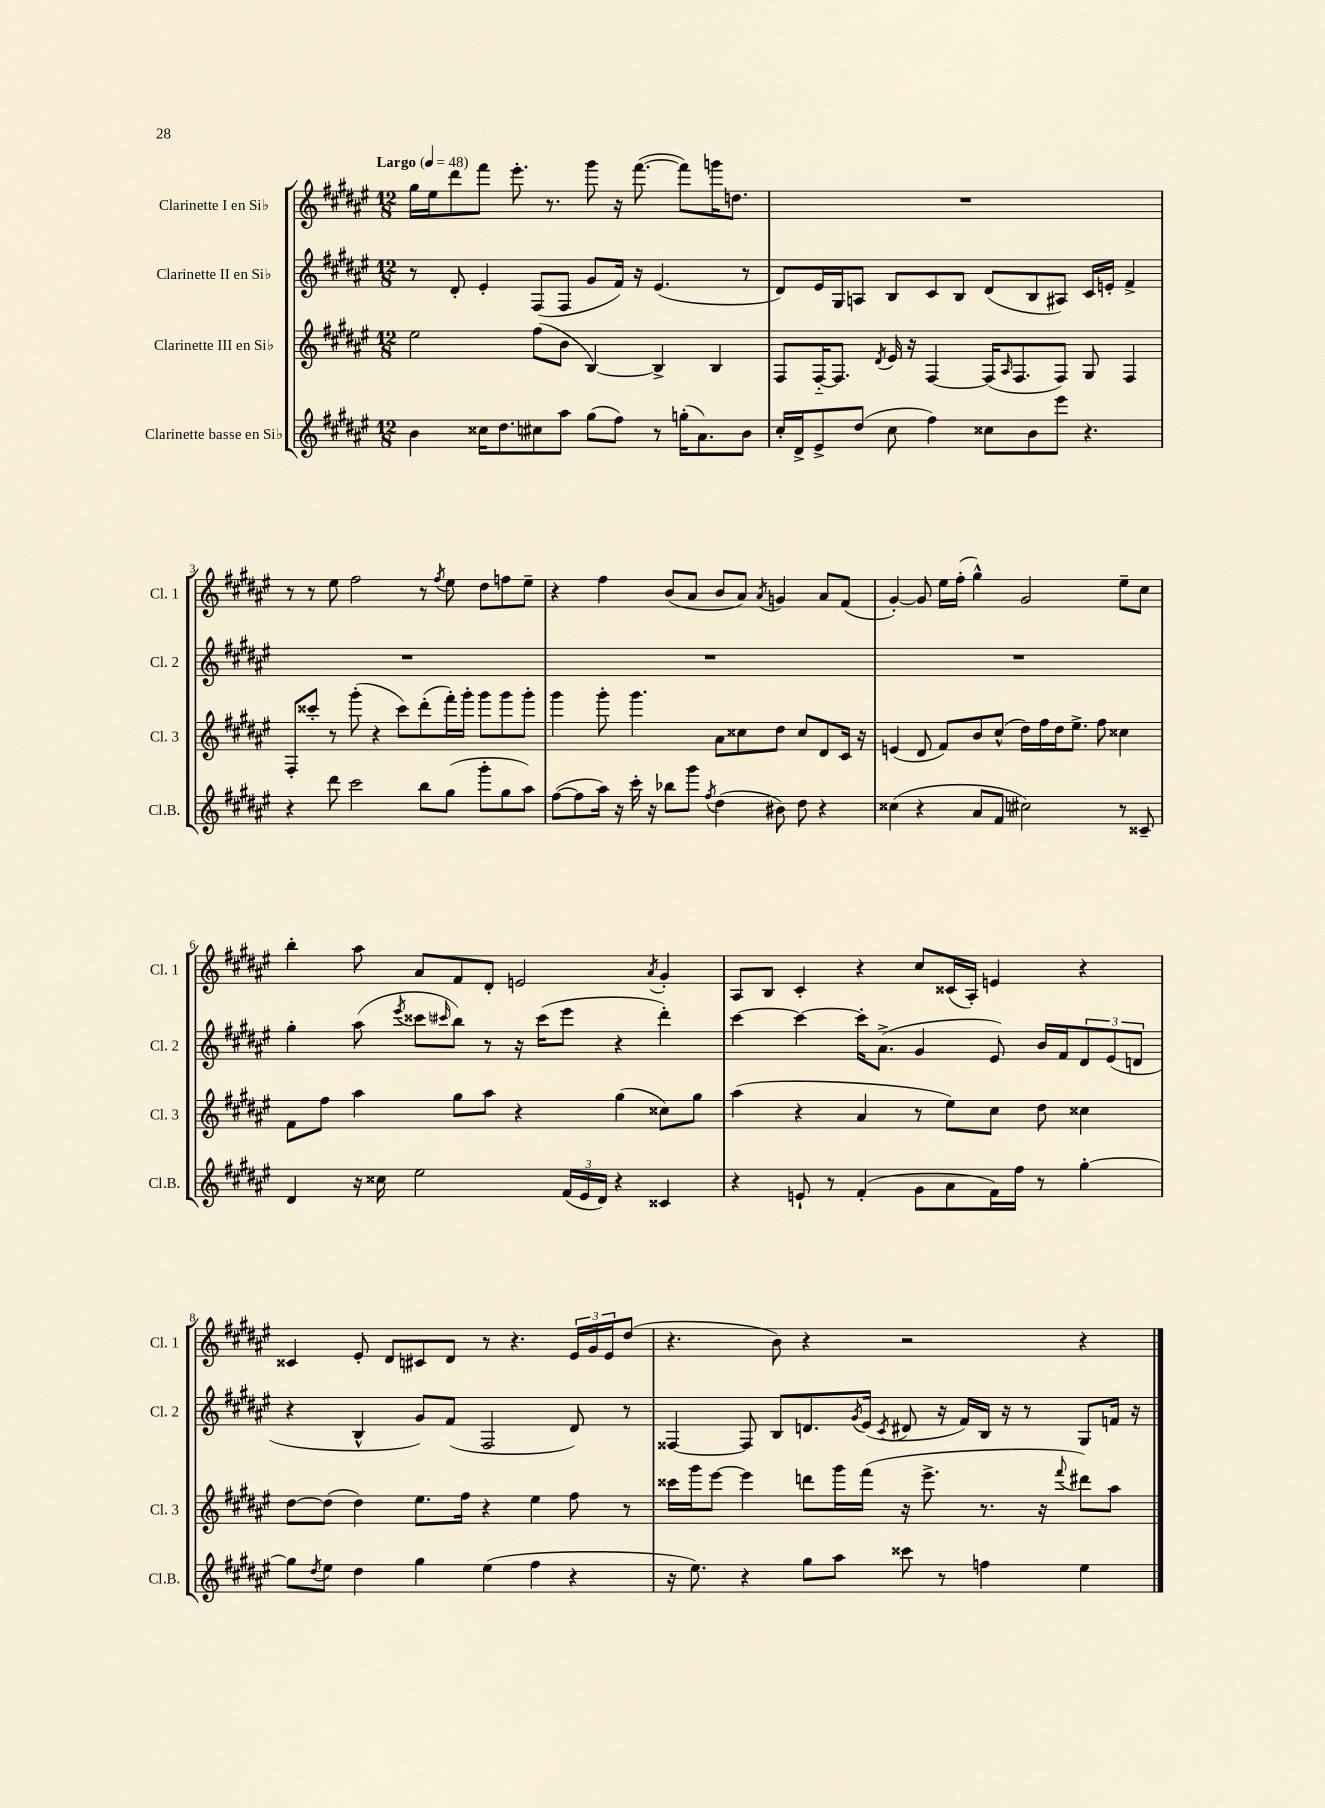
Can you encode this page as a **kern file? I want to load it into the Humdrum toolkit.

**kern	**kern	**kern	**kern
*staff4	*staff3	*staff2	*staff1
*clefG2	*clefG2	*clefG2	*clefG2
*k[f#c#g#d#a#e#]	*k[f#c#g#d#a#e#]	*k[f#c#g#d#a#e#]	*k[f#c#g#d#a#e#]
*M12/8	*M12/8	*M12/8	*M12/8
*MM48	*MM48	*MM48	*MM48
4b\	2ee#\	8r	16gg#\LL
.	.	.	16ee#\J
.	.	8d#'/	8ddd#\
16cc##\LK	.	4e#'/	8fff#\J
8.dd#\	.	.	.
.	.	.	8.eee#'\
8cc#\	(8ff#\L	(8F#/L	.
.	.	.	8.r
8aa#\J	8b\J	8F#/J	.
(8gg#\L	[4B/)	8g#/L	8ggg#\
8ff#\J)	.	16f#/Jk)	16r
.	.	16r	([8.fff#\
8r	4B^/]	(4.e#/	.
(16gg'\LK	.	.	8fff#\]L)
8.a#\)	.	.	.
.	4B/	.	16ggg\K
.	.	.	8.dd\J
8b\J	.	8r	.
=	=	=	=
16cc#'/LL	8F#/L	8d#/L)	1.r
16d#^/J	.	.	.
8e#^/	[16F#'~/K	16e#/L	.
.	8.F#/]J	16G#/J	.
(8dd#/J	.	8A/J	.
.	8qd#/	.	.
8cc#\	16e#/	8B/L	.
.	16r	.	.
4ff#\)	[4F#/	8c#/	.
.	.	8B/J	.
8cc##\L	(16F#/]LK	(8d#/L	.
.	16qqA#/	.	.
.	8.F#/	.	.
8b\	.	8B/	.
8eee#\J	8F#/J)	8A#/J)	.
4.r	8G#/	16c#/LL	.
.	.	16e'/JJ	.
.	4F#/	4f#^/	.
=	=	=	=
4r	8F#'/L	1.r	8r
.	8ccc##'/J	.	8r
8ddd#\	8r	.	8ee#\
2ccc#\	(8ggg#'\	.	2ff#\
.	4r	.	.
.	8ccc##\L)	.	.
8bb\L	(8ddd#'\	.	8r
.	.	.	8qff#/
(8gg#\J	16fff#'\L)	.	8ee#\
.	16ggg#'\JJ	.	.
8ggg#'\L	8ggg#\L	.	8dd#\L
8gg#\	8ggg#\	.	8ff\
8aa#\J)	8ggg#'\J	.	8ee#~\J
=	=	=	=
([8ff#\L	4ggg#\	1.r	4r
8ff#\]	.	.	.
16aa#\Jk)	8ggg#'\	.	4ff#\
16r	.	.	.
16ccc#'\	4.ggg#\	.	.
16r	.	.	.
8bb-\L	.	.	(8b/L
8ggg#\J	.	.	8a#/J
8qff#/	.	.	.
(4dd#\	8a#\L	.	8b/L
.	8cc##\	.	8a#/J)
.	.	.	8qa#/
8b#\)	8dd#\J	.	4g/
8dd#\	8cc##/L	.	.
4r	8d#/	.	8a#/L
.	16c#/Jk	.	(8f#/J
.	16r	.	.
=	=	=	=
(4cc##\	(4e/	1.r	[4g#'/)
4r	8d#/	.	8g#/]
.	8f#/L)	.	16ee#\LL
.	.	.	(16ff#'\JJ
8a#/L	8b/	.	4gg#^^\)
8f#/J	(8cc#^^/J	.	.
2cc#\)	16dd#\LL)	.	2g#/
.	16ff#\	.	.
.	16dd#\J	.	.
.	8.ee#^\J	.	.
.	8ff#\	.	.
8r	4cc##\	.	8ee#~\L
8c##~/	.	.	8cc#\J
=	=	=	=
4d#/	8f#\L	4gg#'\	4bb'\
.	8ff#\J	.	.
16r	4aa#\	(8aa#\	8aa#\
16cc##\	.	.	.
.	.	8qeee#/	.
2ee#\	.	8ccc##\L	8a#/L
.	.	16qqccc#/	.
.	8gg#\L	8bb\J)	8f#/
.	8aa#\J	8r	8d#'/J
.	4r	16r	2e/
.	.	(16ccc#\LK	.
(24f#/LL	.	8eee#\J	.
24e#/	.	.	.
24d#/JJ)	.	.	.
4r	(4gg#\	4r	.
.	.	.	8qa#/
4c##/	8cc##\L)	4ddd#'\)	4g#'/
.	8gg#\J	.	.
=	=	=	=
4r	(4aa#\	[4ccc#\	8A#/L
.	.	.	8B/J
8e`/	4r	4ccc#\_	4c#'/
8r	.	.	.
(4f#'/	4a#/	16ccc#'\]LK	4r
.	.	(8.a#^\J	.
8g#\L	8r	4g#/	8cc#/L
8a#\	8ee#\L)	.	(16c##/L
.	.	.	16A#'/JJ)
16f#\L)	8cc#\J	8e#/)	4e/
16ff#\JJ	.	.	.
8r	8dd#\	16b/LL	.
.	.	16f#/J	.
[4gg#'\	4cc##\	12d#/	4r
.	.	(12e#/	.
.	.	12d/J	.
=	=	=	=
8gg#\]L	[8dd#\L	4r	4c##/
8qdd#/	.	.	.
8ee#\J	(8dd#\]J	.	.
4dd#\	4dd#\)	4B^^/	8e#'/
.	.	.	8d#/L
4gg#\	8.ee#\L	8g#/L)	8c#/
.	.	(8f#/J	8d#/J
.	16ff#\Jk	.	.
(4ee#\	4r	2F#/	8r
.	.	.	4.r
4ff#\	4ee#\	.	.
4r	8ff#\	8d#/)	24e#/LL
.	.	.	24g#/
.	.	.	24e#/J
.	8r	8r	(8dd#/J
=	=	=	=
16r	16ccc##\LL	[4F##/	4.r
8.ee#\)	16ggg#\J	.	.
.	[8eee#\J	.	.
4r	4eee#\]	8F##/]	.
.	.	8B/L	8b\)
8gg#\L	8ddd\L	8.d/	4r
8aa#\J	16ggg#\L	.	.
.	.	8qg#/	.
.	(16fff#\JJ	(16e#/Jk	.
.	.	8qc#/	.
8ccc##\	16r	8d#/	2r
.	8.eee#^\	.	.
8r	.	16r	.
.	.	16f#/LL)	.
4ff\	8.r	16B/JJ	.
.	.	16r	.
.	.	8r	.
.	16r	.	.
.	8qqfff#/	.	.
4ee#\	8ddd#\L)	8G#/L	4r
.	8aa#\J	16f/Jk	.
.	.	16r	.
==	==	==	==
*-	*-	*-	*-
